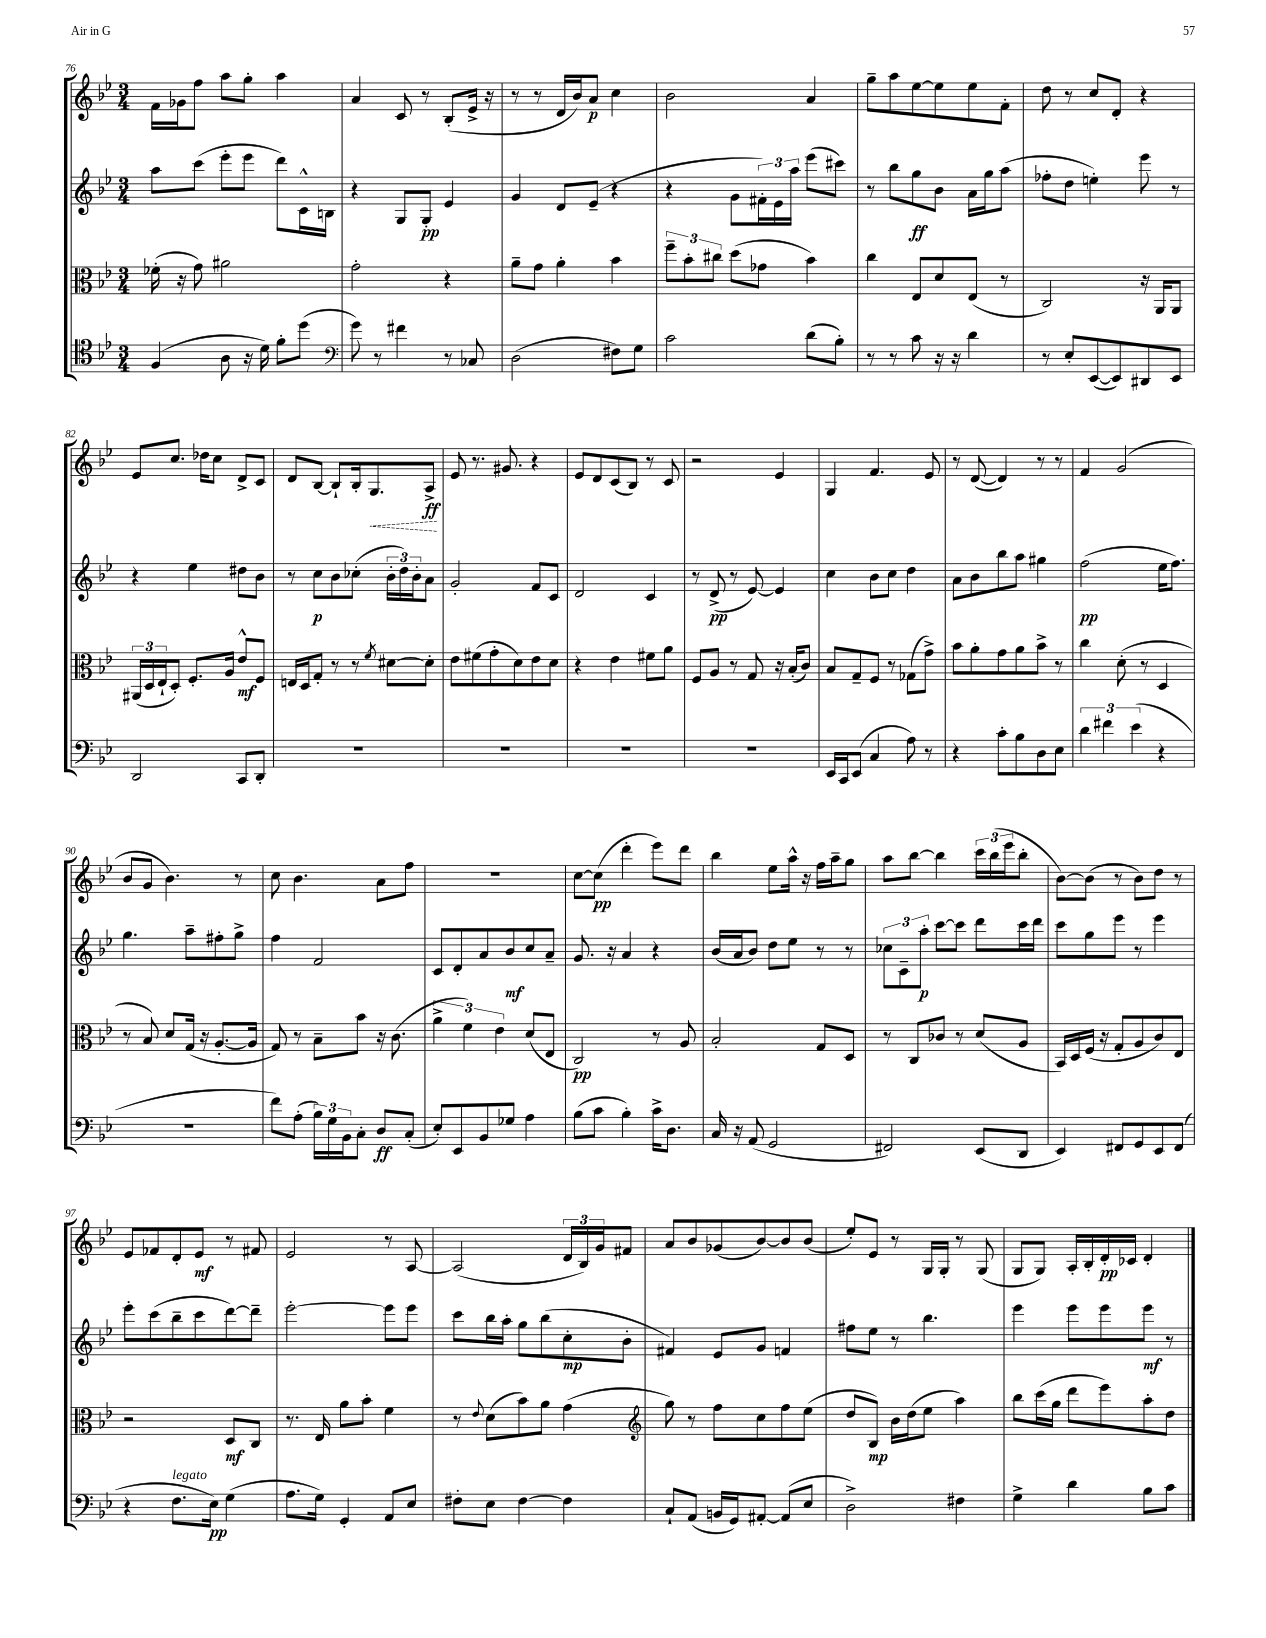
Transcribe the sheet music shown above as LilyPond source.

<<
\new StaffGroup <<
\new Staff = "s0" {
    \clef treble \key bes \major \numericTimeSignature \time 3/4
    f'16 ges'16 f''8 a''8 g''8-. a''4 |
    a'4 c'8 r8 bes8-.( ees'16-> r16 |
    r8 r8 d'16 bes'16) a'8\p c''4 |
    bes'2 a'4 |
    g''8-- a''8 ees''8~ ees''8 ees''8 f'8-. |
    d''8 r8 c''8 d'8-. r4 |
    ees'8 c''8. des''16 c''8 d'8-> c'8 |
    d'8 bes8~ bes8-! bes16-. \once \override Hairpin.style = #'dashed-line g8.\< a8->\ff\! |
    ees'8 r8. gis'8. r4 |
    ees'8 d'8 c'8( bes8) r8 c'8 |
    r2 ees'4 |
    g4 f'4. ees'8 |
    r8 d'8~( d'4) r8 r8 |
    f'4 g'2( |
    bes'8 g'8 bes'4.) r8 |
    c''8 bes'4. a'8 f''8 |
    R2. |
    c''8~ c''8\pp( d'''4-. ees'''8) d'''8 |
    bes''4 ees''8 a''16-^ r16 f''16 a''16-- g''8 |
    a''8 bes''8~ bes''4 \tuplet 3/2 { c'''16 bes''16( ees'''16 } bes''8-. |
    bes'8~) bes'8( r8 bes'8) d''8 r8 |
    ees'8 fes'8 d'8-. ees'8\mf r8 fis'8 |
    ees'2 r8 a8~ |
    a2( \tuplet 3/2 { d'16 bes16) g'16 } fis'8 |
    a'8 bes'8 ges'8( bes'8~) bes'8 bes'8( |
    ees''8-.) ees'8 r8 g16 g16-. r8 g8( |
    g8 g8) a16-. bes16-. d'16-.\pp ces'16 d'4-. \bar "|." |
}
\new Staff = "s1" {
    \clef treble \key bes \major \numericTimeSignature \time 3/4
    a''8 c'''8( ees'''8-. ees'''8 d'''8) c'16-^ b16 |
    r4 g8 g8-.\pp ees'4 |
    g'4 d'8 ees'8--( r4 |
    r4 g'8 \tuplet 3/2 { fis'16-.) ees'16 a''16 } ees'''8( cis'''8) |
    r8 bes''8 g''8\ff bes'8 a'16 g''16 a''8( |
    fes''8-. d''8 e''4-.) ees'''8 r8 |
    r4 ees''4 dis''8 bes'8 |
    r8 c''8\p bes'8 ces''8-.( \tuplet 3/2 { bes'16-. d''16) bes'16-. } a'8 |
    g'2-. f'8 c'8 |
    d'2 c'4 |
    r8 d'8->\pp( r8 ees'8~) ees'4 |
    c''4 bes'8 c''8 d''4 |
    a'8 bes'8 bes''8 a''8 gis''4 |
    f''2\pp( ees''16 f''8.) |
    g''4. a''8-- fis''8-. g''8-> |
    f''4 f'2 |
    c'8 d'8-. a'8 bes'8\mf c''8 a'8-- |
    g'8. r16 a'4 r4 |
    bes'16( a'16 bes'8) d''8 ees''8 r8 r8 |
    \tuplet 3/2 { ces''8 c'8-- a''8-.\p } c'''8~ c'''8 d'''8 c'''16 d'''16 |
    c'''8 g''8 ees'''8 r8 ees'''4 |
    ees'''8-. c'''8( bes''8-- c'''8 d'''8~) d'''8-- |
    ees'''2~-. ees'''8 ees'''8 |
    c'''8 bes''16 a''16-. g''8 bes''8( c''8-.\mp bes'8-. |
    fis'4) ees'8 g'8 f'4 |
    fis''8 ees''8 r8 bes''4. |
    ees'''4 ees'''8 ees'''8 ees'''8\mf r8 \bar "|." |
}
\new Staff = "s2" {
    \clef alto \key bes \major \numericTimeSignature \time 3/4
    fes'16-.( r16 g'8) ais'2 |
    g'2-. r4 |
    a'8-- g'8 a'4-. bes'4 |
    \tuplet 3/2 { f''8-- bes'8-. cis''8 } d''8( ges'8 bes'4) |
    c''4 ees8 d'8 ees8( r8 |
    c2) r16 a,16 a,8 |
    \tuplet 3/2 { ais,16( d16 ees16-! } d8-.) f8.-. a16 ees'8-^\mf f8 |
    e16 d16 g8-. r8 r8 \acciaccatura { f'8 } dis'8~ dis'8-. |
    ees'8 fis'8( g'8-. d'8) ees'8 d'8 |
    r4 ees'4 fis'8 a'8 |
    f8 a8 r8 g8 r16 bes16-.( c'8) |
    bes8 g8-- f8 r8 ges8( g'8->) |
    bes'8 a'8-. g'8 a'8 bes'8-> r8 |
    c''4 d'8-.( r8 d4 |
    r8 bes8) d'8 g16( r16 a8.~-. a16 |
    g8) r8 bes8-- bes'8 r16 c'8.( |
    \tuplet 3/2 { a'4-> f'4) ees'4 } d'8( ees8 |
    c2\pp) r8 a8 |
    bes2-. g8 d8 |
    r8 c8 ces'8 r8 d'8( a8 |
    bes,16) d16 f16( r16 g8-. a8 c'8) ees8 |
    r2 d8\mf c8 |
    r8. ees16 a'8 bes'8-. f'4 |
    r8 \appoggiatura { ees'8 } d'8( bes'8) a'8 g'4( |
    \clef treble g''8) r8 f''8 c''8 f''8 ees''8( |
    d''8 bes8\mp) bes'16 d''16( ees''8 a''4) |
    bes''8 c'''16( g''16 d'''8 ees'''8) a''8-. d''8 \bar "|." |
}
\new Staff = "s3" {
    \clef tenor \key bes \major \numericTimeSignature \time 3/4
    f4( a8 r16 d'16) f'8-. d''8( |
    \clef bass g'8) r8 fis'4 r8 ces8 |
    d2( fis8) g8 |
    c'2 d'8( bes8-.) |
    r8 r8 c'8 r16 r16 d'4 |
    r8 ees8-. ees,8~( ees,8) dis,8 ees,8 |
    d,2 c,8 d,8-. |
    R2. |
    R2. |
    R2. |
    R2. |
    ees,16 c,16 ees,8( c4 a8) r8 |
    r4 c'8-. bes8 d8 ees8 |
    \tuplet 3/2 { d'4 fis'4 ees'4( } r4 |
    R2. |
    f'8) a8-.( \tuplet 3/2 { bes16) g16 bes,16 } c8-. d8\ff c8-.( |
    ees8-.) ees,8 bes,8 ges8 a4 |
    bes8( c'8 bes4-.) c'16-> d8. |
    c16 r16 a,8( g,2 |
    fis,2) ees,8( d,8 |
    ees,4) fis,8 g,8 ees,8 fis,8( |
    r4 f8.^\markup { \italic "legato" } ees16\pp) g4( |
    a8. g16) g,4-. a,8 ees8 |
    fis8-. ees8 fis4~ fis4 |
    c8-! a,8( b,16 g,16) ais,8~-. ais,8( ees8 |
    d2->) fis4 |
    g4-> d'4 bes8 c'8 \bar "|." |
}
>>
>>
\layout { \context { \Score currentBarNumber = #76 } }
